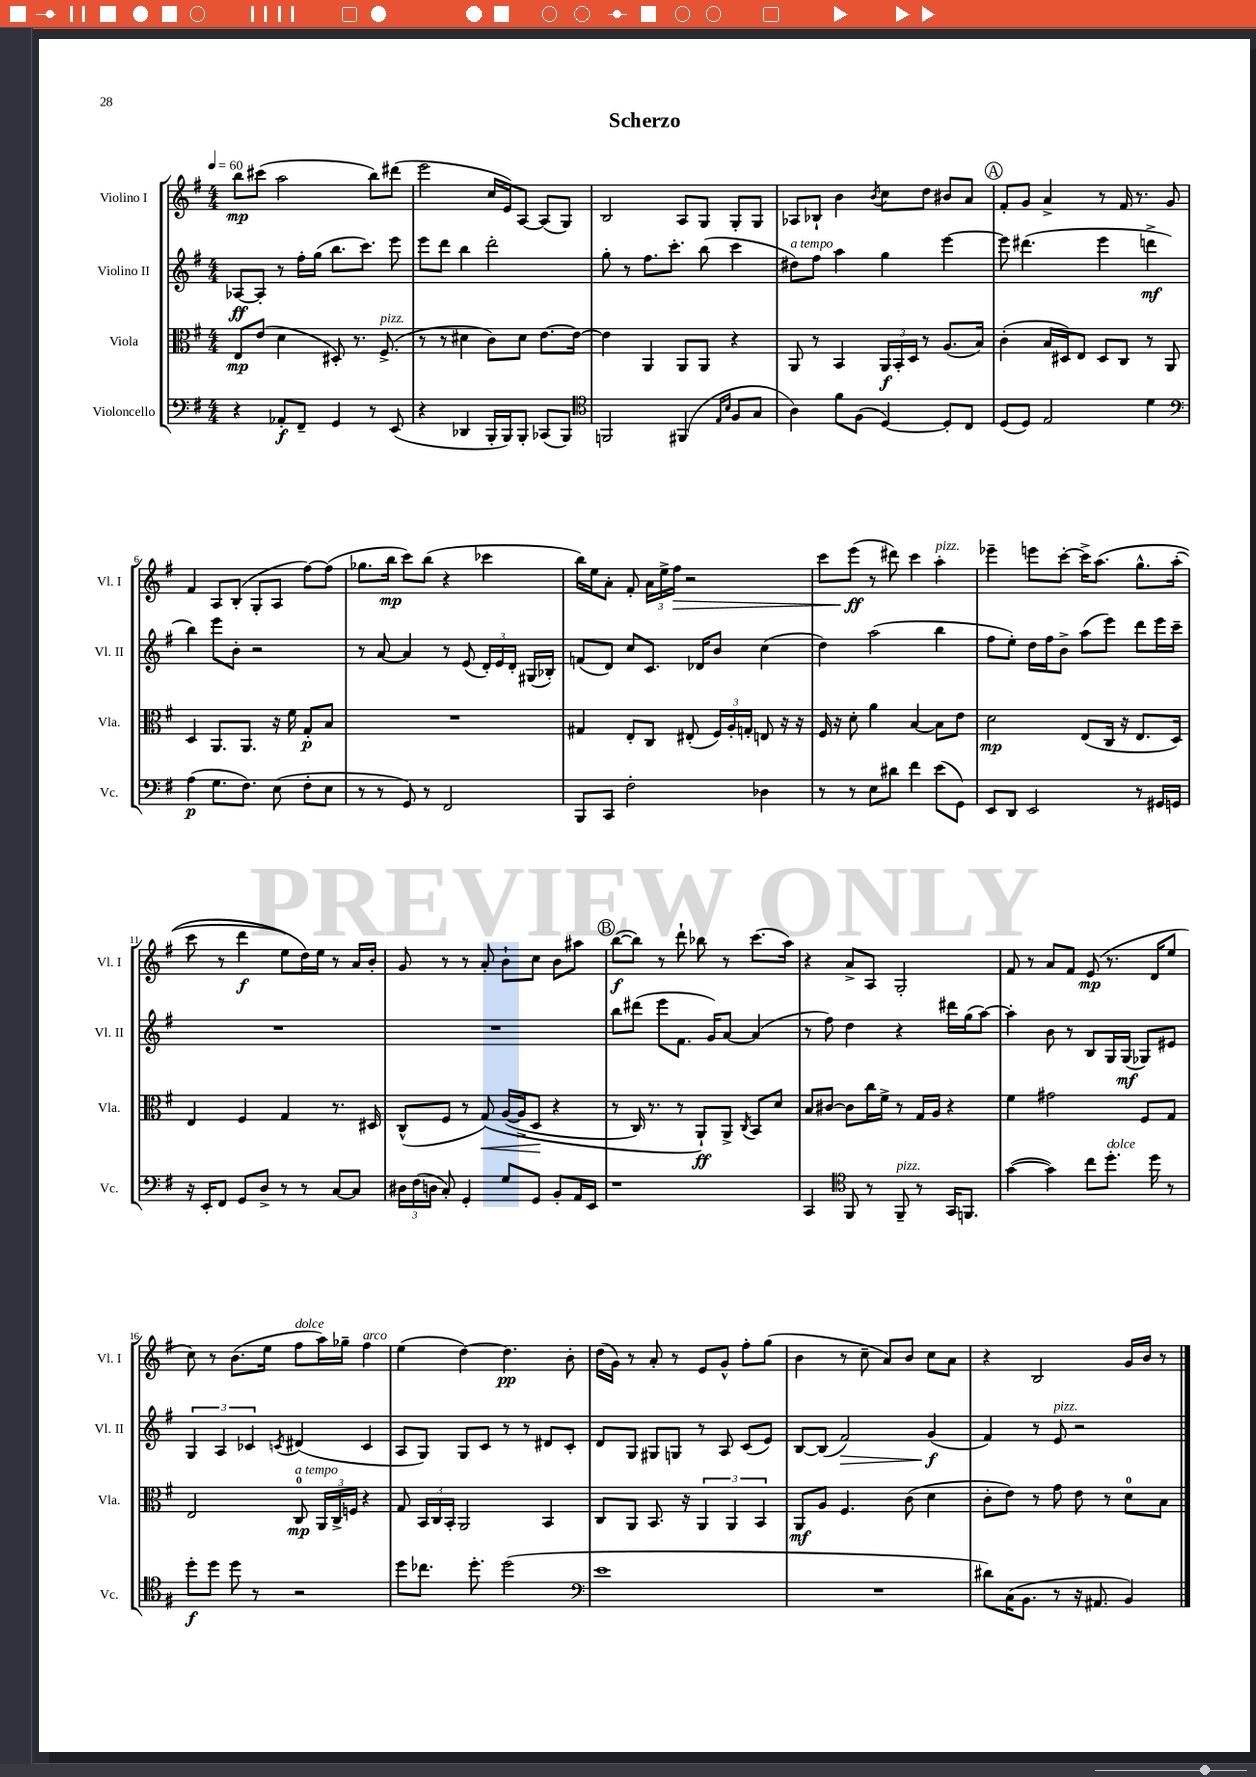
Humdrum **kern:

**kern	**dynam	**kern	**dynam	**kern	**dynam	**kern	**dynam
*part4	*part4	*part3	*part3	*part2	*part2	*part1	*part1
*staff4	*staff4	*staff3	*staff3	*staff2	*staff2	*staff1	*staff1
*I"Violoncello	*	*I"Viola	*	*I"Violino II	*	*I"Violino I	*
*I'Vc.	*	*I'Vla.	*	*I'Vl. II	*	*I'Vl. I	*
*clefF4	*	*clefC3	*	*clefG2	*	*clefG2	*
*k[f#]	*	*k[f#]	*	*k[f#]	*	*k[f#]	*
*M4/4	*	*M4/4	*	*M4/4	*	*M4/4	*
*MM60	*	*MM60	*	*MM60	*	*MM60	*
=1	=1	=1	=1	=1	=1	=1	=1
4r	.	8E/L	mp	[8A-X/L	ff	8bb\L	mp
.	.	(8e/J	.	8A-'/J]	.	(8ccc#X\J	.
8AA-X'/L	f	4d\	.	8r	.	2aa\	.
8FF#~/J	.	.	.	16ff#'\LL	.	.	.
.	.	.	.	(16gg\JJ	.	.	.
4GG/	.	8D#X'/)	.	8.bb\L	.	.	.
.	.	8.r	.	.	.	.	.
.	.	.	.	8.ccc\J)	.	.	.
8r	.	.	.	.	.	8bb\L)	.
!	!	!LO:TX:a:i:t=pizz.	!	!	!	!	!
.	.	(8.F#^/	.	.	.	.	.
(8EE/	.	.	.	8eee\	.	(8ddd#X\J	.
=2	=2	=2	=2	=2	=2	=2	=2
4r	.	8r	.	8eee\L	.	2eee\	.
.	.	8r	.	8ddd\J	.	.	.
4DD-X/	.	4d#X\	.	4bb\	.	.	.
16BBB'/LL	.	8c\L)	.	2ddd'\	.	16cc/LL	.
16BBB/J)	.	.	.	.	.	16e/J)	.
8BBB'/J	.	8d#\J	.	.	.	[8A/J	.
(8CC-X/L	.	[8.e\L	.	.	.	(8A/L]	.
8BBB/J)	.	.	.	.	.	8G/J)	.
.	.	16e\Jk_	.	.	.	.	.
=3	=3	=3	=3	=3	=3	=3	=3
*clefC4	*	*	*	*	*	*	*
2FFn/	.	4e\]	.	8gg'\	.	2B/	.
.	.	.	.	8r	.	.	.
.	.	4AA/	.	8.ff#\L	.	.	.
.	.	.	.	8.ccc'\J	.	.	.
(4FF#X/	.	8AA/L	.	.	.	8A/L	.
.	.	8AA/J	.	(8bb\	.	8G/J	.
16qqE/LL	.	.	.	.	.	.	.
16qqB/JJ	.	.	.	.	.	.	.
8F#/L	.	4r	.	4ccc\	.	8G'/L	.
8G/J	.	.	.	.	.	8G/J	.
=4	=4	=4	=4	=4	=4	=4	=4
!	!	!	!	!LO:TX:a:i:t=a tempo	!	!	!
4A\)	.	8AA/	.	8dd#X\L)	.	8A-X/L	.
.	.	8r	.	8ff#\J	.	8B-X`/J	.
8f#\L	.	4BB/	.	4aa\	.	4b\	.
(8F#\J	.	.	.	.	.	.	.
.	.	.	.	.	.	8qb/	.
[4D/)	.	24AA/LL	f	4gg\	.	8cc\L	.
.	.	24BB'/	.	.	.	.	.
.	.	24D/JJ	.	.	.	.	.
.	.	8r	.	.	.	8dd\J	.
8D'/L]	.	(8.A/L	.	[4eee\	.	8b#X/L	.
8C/J	.	.	.	.	.	8a/J	.
.	.	16B/Jk)	.	.	.	.	.
!!LO:REH:place=s1:t=A
=5	=5	=5	=5	=5	=5	=5	=5
(8D/L	.	(4c'\	.	8eee\]	.	8f#'/L	.
8D/J)	.	.	.	(4.ddd#X\	.	8g/J	.
2E/	.	16B/LL	.	.	.	4a^/	.
.	.	16D#X/J)	.	.	.	.	.
.	.	8E/J	.	.	.	.	.
.	.	8D#/L	.	4eee\	.	8r	.
.	.	8C/J	.	.	.	16f#/	.
.	.	.	.	.	.	8.r	.
4d\	.	8r	.	4dddn^\	mf	.	.
.	.	8AA/	.	.	.	8g/	.
!!LO:LB:g=z
=6	=6	=6	=6	=6	=6	=6	=6
*clefF4	*	*	*	*	*	*	*
(4A\	p	4D/	.	4bb\)	.	4f#/	.
8.G\L	.	8.AA/L	.	8eee\L	.	8A/L	.
.	.	.	.	8b'\J	.	(8B'/J	.
8.F#\J)	.	8.AA/J	.	.	.	.	.
.	.	.	.	2r	.	8G'/L	.
(8E\	.	16r	.	.	.	8A/J	.
.	.	16f#\	.	.	.	.	.
8F#'\L	.	8G'/L	p	.	.	[8ff#\L)	.
8E\J	.	8B/J	.	.	.	(8ff#\J]	.
=7	=7	=7	=7	=7	=7	=7	=7
8r	.	1r	.	8r	.	8.gg-X\L	.
8r	.	.	.	[8a/	.	.	.
.	.	.	.	.	.	16bb\Jk	mp
8GG/)	.	.	.	4a/]	.	8ccc\L)	.
8r	.	.	.	.	.	(8bb\J	.
2FF#/	.	.	.	8r	.	4r	.
.	.	.	.	(8e/	.	.	.
.	.	.	.	24d'/LL)	.	4ccc-X\	.
.	.	.	.	24e/	.	.	.
.	.	.	.	24d'/JJ	.	.	.
.	.	.	.	(16G#X/LL	.	.	.
.	.	.	.	16B-X'/JJ)	.	.	.
=8	=8	=8	=8	=8	=8	=8	=8
8BBB/L	.	4G#X/	.	(8fn/L	.	16bb\LL)	.
.	.	.	.	.	.	16ee\J	.
8CC/J	.	.	.	8d/J)	.	8a'\J	.
2F#'\	.	8E'/L	.	8cc/L	.	8f#'/	.
.	.	8C/J	.	8.c/J	.	24a\LL	.
.	.	.	.	.	.	24ee^\	.
!	!	!	!	!	!	!	!LO:HP:b
.	.	.	.	.	.	24ff#\JJ	>
.	.	(8E#X'/	.	.	.	2r	.
.	.	.	.	16d-X/KL	.	.	.
.	.	24F#/LL)	.	8b/J	.	.	.
.	.	24A'/	.	.	.	.	.
.	.	24Gn'/JJ	.	.	.	.	.
4D-X\	.	8En/	.	(4cc\	.	.	.
.	.	16r	.	.	.	.	.
.	.	16r	.	.	.	.	.
=9	=9	=9	=9	=9	=9	=9	=9
8r	.	16F#/	.	4dd\)	.	8ccc\L	.
.	.	16r	.	.	.	.	.
8r	.	8d'\	.	.	.	(8eee\J	ff
8E\L	.	4a\	.	(2aa\	.	8r	]
8d#X\J	.	.	.	.	.	8ddd#X\)	.
4f#\	.	[4B/	.	.	.	4ccc\	.
!	!	!	!	!	!	!LO:TX:a:i:t=pizz.	!
(8e\L	.	8B\L]	.	4bb\	.	4aa'\	.
8GG\J)	.	8e\J	.	.	.	.	.
=10	=10	=10	=10	=10	=10	=10	=10
8EE/L	.	2d\	mp	8ff#\L	.	4eee-X~\	.
8DD/J	.	.	.	8ee'\J)	.	.	.
2EE/	.	.	.	16dd\LL	.	8eeen\L	.
.	.	.	.	16ff#\J	.	.	.
.	.	.	.	8b^\J	.	[8ccc'\J	.
.	.	(8E/L	.	(8aa\L	.	16ccc^\KL]	.
.	.	.	.	.	.	(8.aa\J	.
.	.	16C/Jk	.	8eee\J)	.	.	.
.	.	16r	.	.	.	.	.
8r	.	8.E/L	.	8ddd\L	.	8.gg^^\L	.
16GG#X/LL	.	.	.	16eee\L	.	.	.
16GGn/JJ	.	16D/Jk)	.	16ccc~\JJ	.	(16aa'\Jk	.
!!LO:LB:g=z
=11	=11	=11	=11	=11	=11	=11	=11
16r	.	4E/	.	1r	.	8ccc\	.
16EE'/KL	.	.	.	.	.	.	.
8FF#/J	.	.	.	.	.	8r	.
8GG/L	.	4F#/	.	.	.	4ddd\	f
8D^/J	.	.	.	.	.	.	.
8r	.	4G/	.	.	.	8ee\L)	.
8r	.	.	.	.	.	16dd\L)	.
.	.	.	.	.	.	16ee\JJ	.
[8C/L	.	8.r	.	.	.	8r	.
8C/J]	.	.	.	.	.	16a/LL	.
.	.	16D#X/	.	.	.	16b'/JJ	.
=12	=12	=12	=12	=12	=12	=12	=12
24D#X\LL	.	(8C^^/L	.	1r	.	8g/	.
(24F#\	.	.	.	.	.	.	.
24Dn\JJ	.	.	.	.	.	.	.
8C'/)	.	8F#/J	.	.	.	8r	.
4GG'/	.	8r	.	.	.	8r	.
!	!	!	!LO:HP:b	!	!	!	!
.	.	(8G/)	<	.	.	8a'/	.
8G/L	.	([16A/LL	.	.	.	8b`\L	.
.	.	16A^/J]	.	.	.	.	.
8GG/J	.	8D/J	.	.	.	8cc\J	.
8BB'/L	.	4r	[	.	.	8b\L	.
16AA/L	.	.	.	.	.	8aa#X\J	.
16EE/JJ	.	.	.	.	.	.	.
!!LO:REH:place=s1:t=B
=13	=13	=13	=13	=13	=13	=13	=13
1r	.	8r	.	8bb\L	.	([8bb\L	f
.	.	16C/)	.	(8ddd#X\J	.	8bb\J])	.
.	.	8.r	.	.	.	.	.
.	.	.	.	8eee\L	.	8r	.
.	.	8r	.	8.f#\J	.	8ddd`\	.
.	.	8AA`/L)	ff	.	.	8bb-X\	.
.	.	.	.	16g/KL)	.	.	.
.	.	8AA^/J	.	[8a/J	.	8r	.
.	.	8qC/	.	.	.	.	.
.	.	8BB/L	.	(4a/]	.	(8.ccc\L	.
.	.	8d/J	.	.	.	.	.
.	.	.	.	.	.	16aa\Jk)	.
=14	=14	=14	=14	=14	=14	=14	=14
4CC/	.	8B/L	.	8r	.	4r	.
.	.	[8c#X/J	.	8ff#\)	.	.	.
*clefC4	*	*	*	*	*	*	*
8FF#/	.	8c#\L]	.	4dd\	.	8a^/L	.
8r	.	16cc\L	.	.	.	8A/J	.
.	.	16f#^\JJ	.	.	.	.	.
!LO:TX:a:i:t=pizz.	!	!	!	!	!	!	!
8FF#~/	.	8r	.	4r	.	2G'/	.
8r	.	16G/LL	.	.	.	.	.
.	.	16A/JJ	.	.	.	.	.
16GG/KL	.	4r	.	16ddd#X\LL	.	.	.
8.FFn/J	.	.	.	(16gg\J	.	.	.
.	.	.	.	[8aa\J)	.	.	.
=15	=15	=15	=15	=15	=15	=15	=15
([4g\	.	4f#\	.	4aa'\]	.	8f#/	.
.	.	.	.	.	.	8r	.
4g\])	.	2g#X\	.	8b\	.	8a/L	.
.	.	.	.	8r	.	8f#/J	.
8cc\L	.	.	.	8B/L	.	(8e/	mp
!LO:TX:a:i:t=dolce	!	!	!	!	!	!	!
8.dd'\J	.	.	.	16G/L	.	8.r	.
.	.	.	.	(16G/JJ	mf	.	.
.	.	8F#/L	.	8G-X/L)	.	.	.
16dd\	.	.	.	.	.	16d/KL	.
8r	.	8G/J	.	8e#X/J	.	8ee/J	.
!!LO:LB:g=z
=16	=16	=16	=16	=16	=16	=16	=16
8dd'\L	f	2E/	.	6G/	.	8cc\)	.
8dd\J	.	.	.	.	.	8r	.
.	.	.	.	6A/	.	.	.
8dd\	.	.	.	.	.	(8.b\L	.
.	.	.	.	6c-X/	.	.	.
8r	.	.	.	.	.	.	.
.	.	.	.	.	.	16ee\Jk	.
.	.	.	.	8qcn/	.	.	.
!	!	!	!	!	!	!LO:TX:a:i:t=dolce	!
!	!	!LO:TX:a:i:t=a tempo	!	!	!	!	!
2r	.	8C/	mp	(4d#X/	.	8ff#\L	.
.	.	24AA/LL	.	.	.	16aa\L)	.
.	.	24C^/	.	.	.	.	.
.	.	.	.	.	.	16gg-X~\JJ	.
.	.	24Fn/JJ	.	.	.	.	.
!	!	!	!	!	!	!LO:TX:a:i:t=arco	!
.	.	4r	.	4c/	.	4ff#\	.
=17	=17	=17	=17	=17	=17	=17	=17
8dd\L	.	8G/	.	8A/L	.	(4ee\	.
8.cc-X\J	.	24BB/LL	.	8G/J)	.	.	.
.	.	24C/	.	.	.	.	.
.	.	24BB'/JJ	.	.	.	.	.
.	.	2AA/	.	8G/L	.	[4dd\)	.
8.dd'\	.	.	.	.	.	.	.
.	.	.	.	8c/J	.	.	.
(2dd\	.	.	.	8r	.	4.dd\]	pp
.	.	.	.	8r	.	.	.
.	.	4BB/	.	8d#X/L	.	.	.
.	.	.	.	8c'/J	.	8b'\	.
=18	=18	=18	=18	=18	=18	=18	=18
*clefF4	*	*	*	*	*	*	*
1e	.	8C/L	.	8d/L	.	(16dd\LL	.
.	.	.	.	.	.	16g\JJ)	.
.	.	8AA/J	.	8G/J	.	8r	.
.	.	8.BB/	.	8G#X/L	.	8a'/	.
.	.	.	.	8Gn/J	.	8r	.
.	.	16r	.	.	.	.	.
.	.	6AA/	.	8r	.	8e/L	.
.	.	.	.	8A/	.	8g^^/J	.
.	.	6AA/	.	.	.	.	.
.	.	.	.	(8c/L	.	8ff#'\L	.
.	.	6BB/	.	.	.	.	.
.	.	.	.	8e/J)	.	(8gg\J	.
=19	=19	=19	=19	=19	=19	=19	=19
1r	.	8AA/L	mf	[8B/L	.	4b\	.
.	.	8A/J	.	(8B/J]	.	.	.
!	!	!	!	!	!LO:HP:b	!	!
.	.	4.F#/	.	2f#/)	>	8r	.
.	.	.	.	.	.	8cc~\	.
.	.	.	.	.	.	8a/L)	.
.	.	(8c\	.	.	.	8b/J	.
.	.	4d\	.	(4g/	f	8cc\L	.
.	.	.	.	.	.	8a\J	.
.	.	.	.	.	]	.	.
=20	=20	=20	=20	=20	=20	=20	=20
8d#X\L)	.	8c'\L	.	4f#/)	.	4r	.
(16C\K	.	8e\J)	.	.	.	.	.
8.BB\J	.	.	.	.	.	.	.
.	.	8r	.	8r	.	2B/	.
!	!	!	!	!LO:TX:a:i:t=pizz.	!	!	!
8r	.	8g\	.	8e/	.	.	.
16r	.	8e\	.	2r	.	.	.
8.AA#X/	.	.	.	.	.	.	.
.	.	8r	.	.	.	.	.
4BB/)	.	8d\L	.	.	.	16g/LL	.
.	.	.	.	.	.	16b/JJ	.
.	.	8B\J	.	.	.	8r	.
==	==	==	==	==	==	==	==
*-	*-	*-	*-	*-	*-	*-	*-
